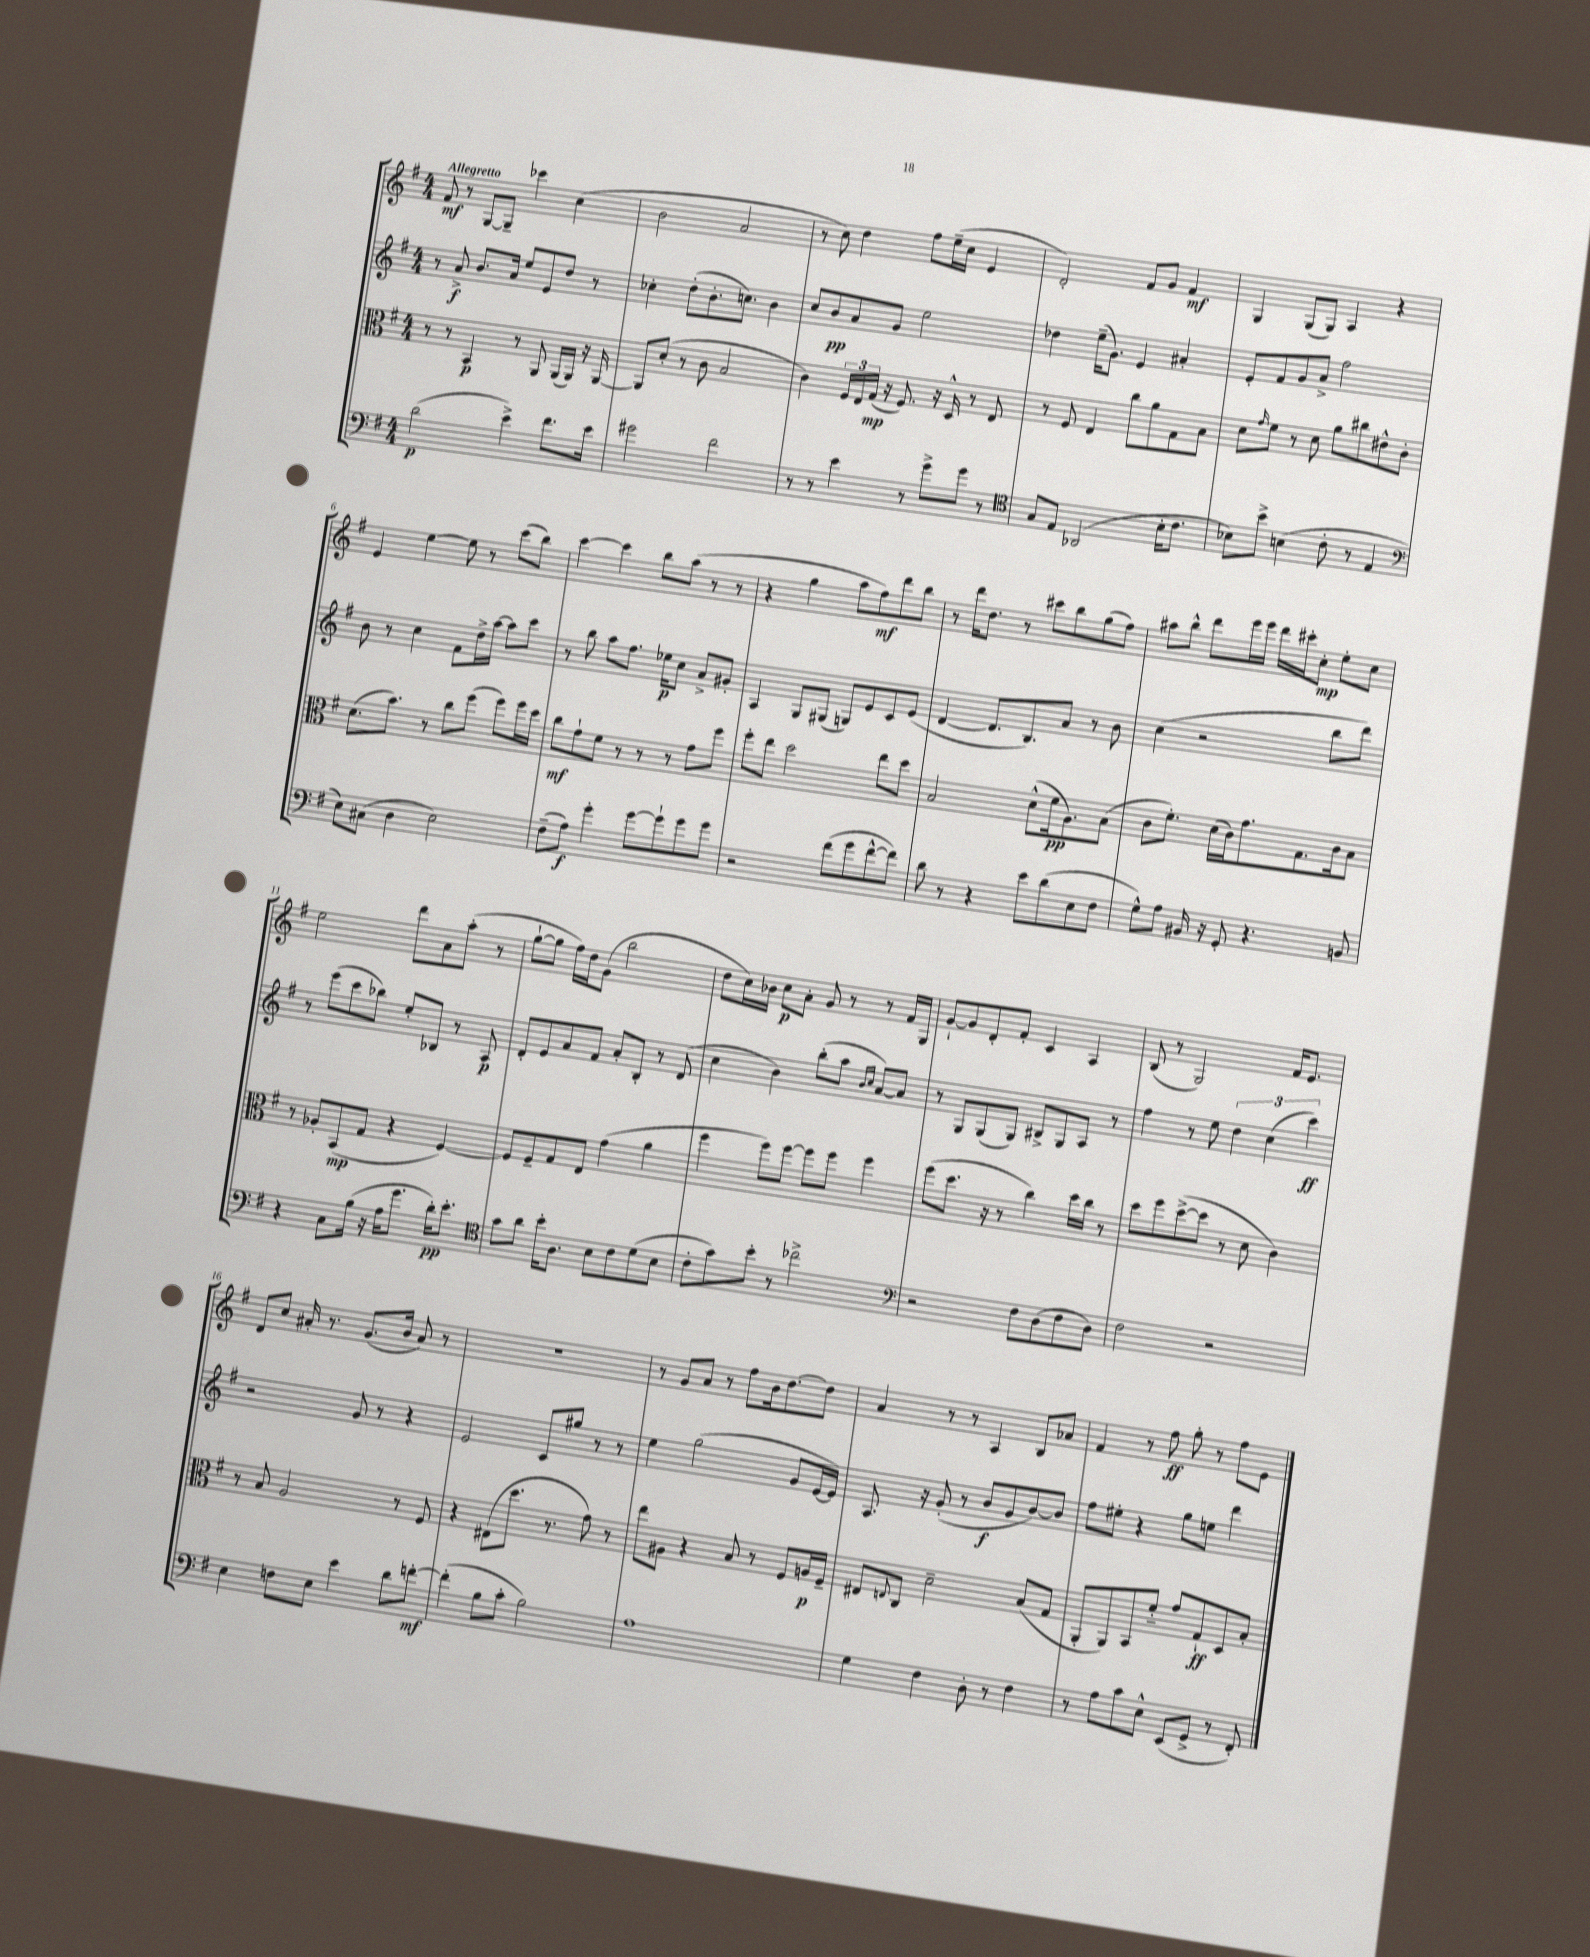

**kern	**dynam	**kern	**dynam	**kern	**dynam	**kern	**dynam
*part4	*part4	*part3	*part3	*part2	*part2	*part1	*part1
*staff4	*staff4	*staff3	*staff3	*staff2	*staff2	*staff1	*staff1
*clefF4	*	*clefC3	*	*clefG2	*	*clefG2	*
*k[f#]	*	*k[f#]	*	*k[f#]	*	*k[f#]	*
*M4/4	*	*M4/4	*	*M4/4	*	*M4/4	*
=1	=1	=1	=1	=1	=1	=1	=1
!	!	!	!	!	!	!LO:TX:a:B:t=Allegretto	!
(2d\	p	8r	.	8r	.	8f#/	mf
.	.	8r	.	8a^/	f	8r	.
.	.	4BB/	p	8.b/L	.	[8G/L	.
.	.	.	.	.	.	8G~/J]	.
.	.	.	.	16a/Jk	.	.	.
4e^\)	.	8r	.	8ee/L	.	4ccc-X\	.
.	.	8AA/	.	8e/	.	.	.
8.f#\L	.	(16AA/LL	.	8dd/J	.	(4cc\	.
.	.	16AA/JJ)	.	.	.	.	.
.	.	16r	.	8r	.	.	.
16e\Jk	.	[16AA/	.	.	.	.	.
=2	=2	=2	=2	=2	=2	=2	=2
2g#X\	.	8AA/L]	.	4cc-X'\	.	2b\	.
.	.	(8d'/J	.	.	.	.	.
.	.	8r	.	(8dd'\L	.	.	.
.	.	8c\	.	8.b'\	.	.	.
2f#\	.	2B/	.	.	.	2a/	.
.	.	.	.	8.ccn\J)	.	.	.
.	.	.	.	4b\	.	.	.
=3	=3	=3	=3	=3	=3	=3	=3
8r	.	4c\)	.	8cc/L	.	8r	.
8r	.	.	.	8b/	pp	8cc\)	.
4e\	.	24F#/LL	.	8a/	.	4dd\	.
.	.	24E/	.	.	.	.	.
.	.	(24G/JJ	mp	.	.	.	.
.	.	16r	.	8g/J	.	.	.
.	.	8.F#/)	.	.	.	.	.
8r	.	.	.	2ee\	.	8ff#\L	.
8g^\L	.	16r	.	.	.	(16ee~\L	.
.	.	16D^^/	.	.	.	16cc\JJ	.
8g\J	.	8r	.	.	.	4e/	.
8r	.	8E/	.	.	.	.	.
=4	=4	=4	=4	=4	=4	=4	=4
*clefC4	*	*	*	*	*	*	*
8G/L	.	8r	.	4dd-X\	.	2d'/)	.
8E/J	.	8F#/	.	.	.	.	.
(2AA-X/	.	4E/	.	(16ee~\KL	.	.	.
.	.	.	.	8.g\J)	.	.	.
.	.	8cc\L	.	4e/	.	8f#/L	.
.	.	8a\	.	.	.	8g/J	.
16B'\KL	.	8G\	.	4a#X'/	.	4f#/	mf
8.c\J	.	.	.	.	.	.	.
.	.	8B\J	.	.	.	.	.
=5	=5	=5	=5	=5	=5	=5	=5
8B-X\L)	.	8d\L	.	8e'/L	.	4G/	.
.	.	16qqg/	.	.	.	.	.
8b^\J	.	8f#\J	.	8f#/	.	.	.
(4Bn\	.	8r	.	8g/	.	(8G/L	.
.	.	8d\	.	8a^/J	.	8G/J)	.
8c'\	.	8a\L	.	2ff#\	.	4A/	.
8r	.	8cc#X\	.	.	.	.	.
4E/	.	8e#X^^\	.	.	.	4r	.
.	.	8c'\J	.	.	.	.	.
!!LO:LB:g=z
=6	=6	=6	=6	=6	=6	=6	=6
*clefF4	*	*	*	*	*	*	*
8E\L)	.	(8.d\L	.	8b\	.	4e/	.
(8C#X\J	.	.	.	8r	.	.	.
.	.	8.b\J)	.	.	.	.	.
4D\	.	.	.	4cc\	.	[4ee\	.
.	.	8r	.	.	.	.	.
2E\)	.	8cc\L	.	8f#\L	.	8ee\]	.
.	.	(8ff#\J	.	16dd^\L	.	8r	.
.	.	.	.	[16aa\JJ	.	.	.
.	.	8ff#\L)	.	8aa\L]	.	(8ccc\L	.
.	.	16ff#\L	.	8ccc\J	.	8bb\J)	.
.	.	16dd\JJ	.	.	.	.	.
=7	=7	=7	=7	=7	=7	=7	=7
(8F#~\L	.	8cc\L	mf	8r	.	[4ccc\	.
8A\J)	f	8g`\	.	8bb\	.	.	.
4g'\	.	8f#\J	.	8aa\L	.	4ccc\]	.
.	.	8r	.	8.ff#\J	.	.	.
[8g\L	.	8r	.	.	.	8bb\L	.
.	.	.	.	16ee-X\KL	p	.	.
8g`\]	.	8r	.	8cc\J	.	(8aa\J	.
8g\	.	8g\L	.	8a^/L	.	8r	.
8g\J	.	8ff#\J	.	8g#X'/J	.	8r	.
=8	=8	=8	=8	=8	=8	=8	=8
2r	.	8ff#'\L	.	4A/	.	4r	.
.	.	8ee\J	.	.	.	.	.
.	.	2dd\	.	8G/L	.	4gg\	.
.	.	.	.	(8G#X/J	.	.	.
(8f#\L	.	.	.	8Gn/L)	.	8aa\L	.
8g\	.	.	.	8e/	.	8ff#\)	mf
[8f#^^\	.	8ee\L	.	8c/	.	8ddd\	.
8f#\J])	.	8dd\J	.	(8e/J	.	8bb\J	.
=9	=9	=9	=9	=9	=9	=9	=9
8d\	.	2B/	.	[4d/	.	8r	.
8r	.	.	.	.	.	16ddd\KL	.
.	.	.	.	.	.	8.dd\J	.
4r	.	.	.	8.d/L]	.	.	.
.	.	.	.	.	.	8r	.
.	.	.	.	8.B/)	.	.	.
8e\L	.	(8d^^\L	.	.	.	8ccc#X\L	.
(8d\	.	16f#\k	pp	8a/J	.	8bb\	.
.	.	8.A\)	.	.	.	.	.
8E\	.	.	.	8r	.	(8gg\	.
8F#\J	.	(8B\J	.	8b\	.	8ff#\J)	.
=10	=10	=10	=10	=10	=10	=10	=10
8G^^\L)	.	8c\L	.	(4cc\	.	8aa#X\L	.
8A\J	.	8.f#'\J)	.	.	.	8bb^^\J	.
16BB#X/	.	.	.	2r	.	8ddd\L	.
16r	.	(16d\LL	.	.	.	.	.
8GG'/	.	16c\J)	.	.	.	16eee\L	.
.	.	8.g\	.	.	.	16eee\JJ	.
4.r	.	.	.	.	.	16ddd\LL	.
.	.	.	.	.	.	16ccc#X'\J	.
.	.	8.G\	.	.	.	8cc'\J	mp
.	.	.	.	8bb\L	.	8ee'\L	.
.	.	16c\k	.	.	.	.	.
8BBn/	.	8B\J	.	8ddd\J)	.	8cc\J	.
!!LO:LB:g=z
=11	=11	=11	=11	=11	=11	=11	=11
4r	.	8r	.	8r	.	2ee\	.
.	.	8A-X'/L	.	(8eee\L	.	.	.
8C\L	.	(8BB/	mp	8ccc\	.	.	.
(16B\Jk	.	8G/J	.	8bb-X\J)	.	.	.
16r	.	.	.	.	.	.	.
16A\KL	.	4r	.	8ee'/L	.	8ddd\L	.
8.g\J	.	.	.	.	.	.	.
.	.	.	.	8B-X/J	.	8a\	.
16d'\KL)	pp	[4F#/)	.	8r	.	(8aa'\J	.
8.e'\J	.	.	.	.	.	.	.
.	.	.	.	8A/	p	8r	.
=12	=12	=12	=12	=12	=12	=12	=12
*clefC4	*	*	*	*	*	*	*
8g\L	.	8F#/L]	.	8d'/L	.	[8gg`\L	.
8a\J	.	8F#~/	.	8e/	.	8gg\J]	.
16b'\KL	.	8G/	.	8a/	.	16ff#\LL)	.
8.A\J	.	.	.	.	.	16dd\J	.
.	.	8E/J	.	8f#/J	.	(8g\J	.
8B\L	.	(4g\	.	8a'/L	.	2bb\	.
8c\	.	.	.	8B'/J	.	.	.
(8d\	.	4a\	.	8r	.	.	.
8B\J	.	.	.	(8d/	.	.	.
=13	=13	=13	=13	=13	=13	=13	=13
8c'\L	.	4ff#\	.	4cc\	.	8dd\L	.
8g\)	.	.	.	.	.	16cc\L)	.
.	.	.	.	.	.	16b-X\JJ	.
8b'\J	.	8ff#\L)	.	4b\)	.	8cc\L	p
8r	.	[8ff#\J	.	.	.	8a'\J	.
2cc-X^\	.	8ff#\L]	.	(8bb'\L	.	8g/	.
.	.	8ff#\J	.	8aa\J	.	8r	.
.	.	.	.	16qqb/LL	.	.	.
.	.	.	.	16qqcc/JJ	.	.	.
.	.	4ff#\	.	[8a/L)	.	8r	.
.	.	.	.	8a/J]	.	16f#/LL	.
.	.	.	.	.	.	16G/JJ	.
=14	=14	=14	=14	=14	=14	=14	=14
*clefF4	*	*	*	*	*	*	*
2r	.	(8ff#\L	.	8r	.	[8g`/L	.
.	.	8.dd\J	.	8G/L	.	8g/]	.
.	.	.	.	(8G/	.	8d'/	.
.	.	16r	.	.	.	.	.
.	.	8r	.	8G/J)	.	8f#'/J	.
8F#\L	.	4cc\)	.	8B#X^/L	.	4c/	.
(8D\	.	.	.	8G/	.	.	.
8F#\	.	16dd\LL	.	8A/J	.	4A/	.
.	.	16cc\JJ	.	.	.	.	.
8D\J)	.	8r	.	8r	.	.	.
=15	=15	=15	=15	=15	=15	=15	=15
2F#\	.	8dd\L	.	4ff#\	.	(8B/	.
.	.	8ff#\	.	.	.	8r	.
.	.	([8dd^\	.	8r	.	2G/)	.
.	.	8dd\J]	.	8ee\	.	.	.
2r	.	8r	.	6dd\	.	.	.
.	.	8d\	.	.	.	.	.
.	.	.	.	(6cc\	.	.	.
.	.	4c\)	.	.	.	16f#/KL	.
.	.	.	.	.	.	8.e/J	.
.	.	.	.	6ccc\)	ff	.	.
!!LO:LB:g=z
=16	=16	=16	=16	=16	=16	=16	=16
4E\	.	8r	.	2r	.	8d/L	.
.	.	8B/	.	.	.	8cc/J	.
8Fn\L	.	2A/	.	.	.	16a#X'/	.
.	.	.	.	.	.	8.r	.
8E\J	.	.	.	.	.	.	.
4e\	.	.	.	8g/	.	(8.g/L	.
.	.	.	.	8r	.	.	.
.	.	.	.	.	.	16b/Jk	.
8d\L	.	8r	.	4r	.	8a#/)	.
[8fn'\J	mf	8F#/	.	.	.	8r	.
=17	=17	=17	=17	=17	=17	=17	=17
(4f'\]	.	4r	.	2e/	.	1r	.
8B\L	.	(8E#X\L	.	.	.	.	.
8c'\J	.	8.dd\J	.	.	.	.	.
2B\)	.	.	.	8c/L	.	.	.
.	.	8.r	.	.	.	.	.
.	.	.	.	8gg#X/J	.	.	.
.	.	8g\)	.	8r	.	.	.
.	.	8r	.	8r	.	.	.
=18	=18	=18	=18	=18	=18	=18	=18
1A	.	8ee\L	.	4ee\	.	8r	.
.	.	8A#X\J	.	.	.	8g/L	.
.	.	4r	.	(2gg\	.	8a/J	.
.	.	.	.	.	.	8r	.
.	.	8B/	.	.	.	8ff#\L	.
.	.	8r	.	.	.	16b\k	.
.	.	.	.	.	.	[8.dd\	.
.	.	8F#/L	.	8g/L	.	.	.
.	.	16An/L	p	[16e/L	.	8dd\J]	.
.	.	16F#~/JJ	.	16e/JJ])	.	.	.
=19	=19	=19	=19	=19	=19	=19	=19
4G\	.	8E#X/L	.	8.A/	.	4a/	.
.	.	8qqEn/	.	.	.	.	.
.	.	8C/J	.	.	.	.	.
.	.	.	.	16r	.	.	.
4F#\	.	2d~\	.	(8g'/	.	8r	.
.	.	.	.	8r	.	8r	.
8D'\	.	.	.	8b/L	f	4A/	.
8r	.	.	.	8g/	.	.	.
4F#\	.	(8B/L	.	[8b/)	.	8B/L	.
.	.	8G/J	.	8b/J]	.	8a-X/J	.
=20	=20	=20	=20	=20	=20	=20	=20
8r	.	8AA'/L	.	8ff#\L	.	4f#/	.
8A\L	.	8AA/)	.	8ee#X'\J	.	.	.
8c\	.	8BB/	.	4r	.	8r	.
8E^^\J	.	8f#/J	.	.	.	8ff#\	ff
(8EE/L	.	8g/L	.	8gg\L	.	8gg'\	.
8GG^/J	.	8G`/	ff	8een\J	.	8r	.
8r	.	8D/	.	4ddd\	.	8ff#\L	.
8FF#'/)	.	8B'/J	.	.	.	8e\J	.
==	==	==	==	==	==	==	==
*-	*-	*-	*-	*-	*-	*-	*-
